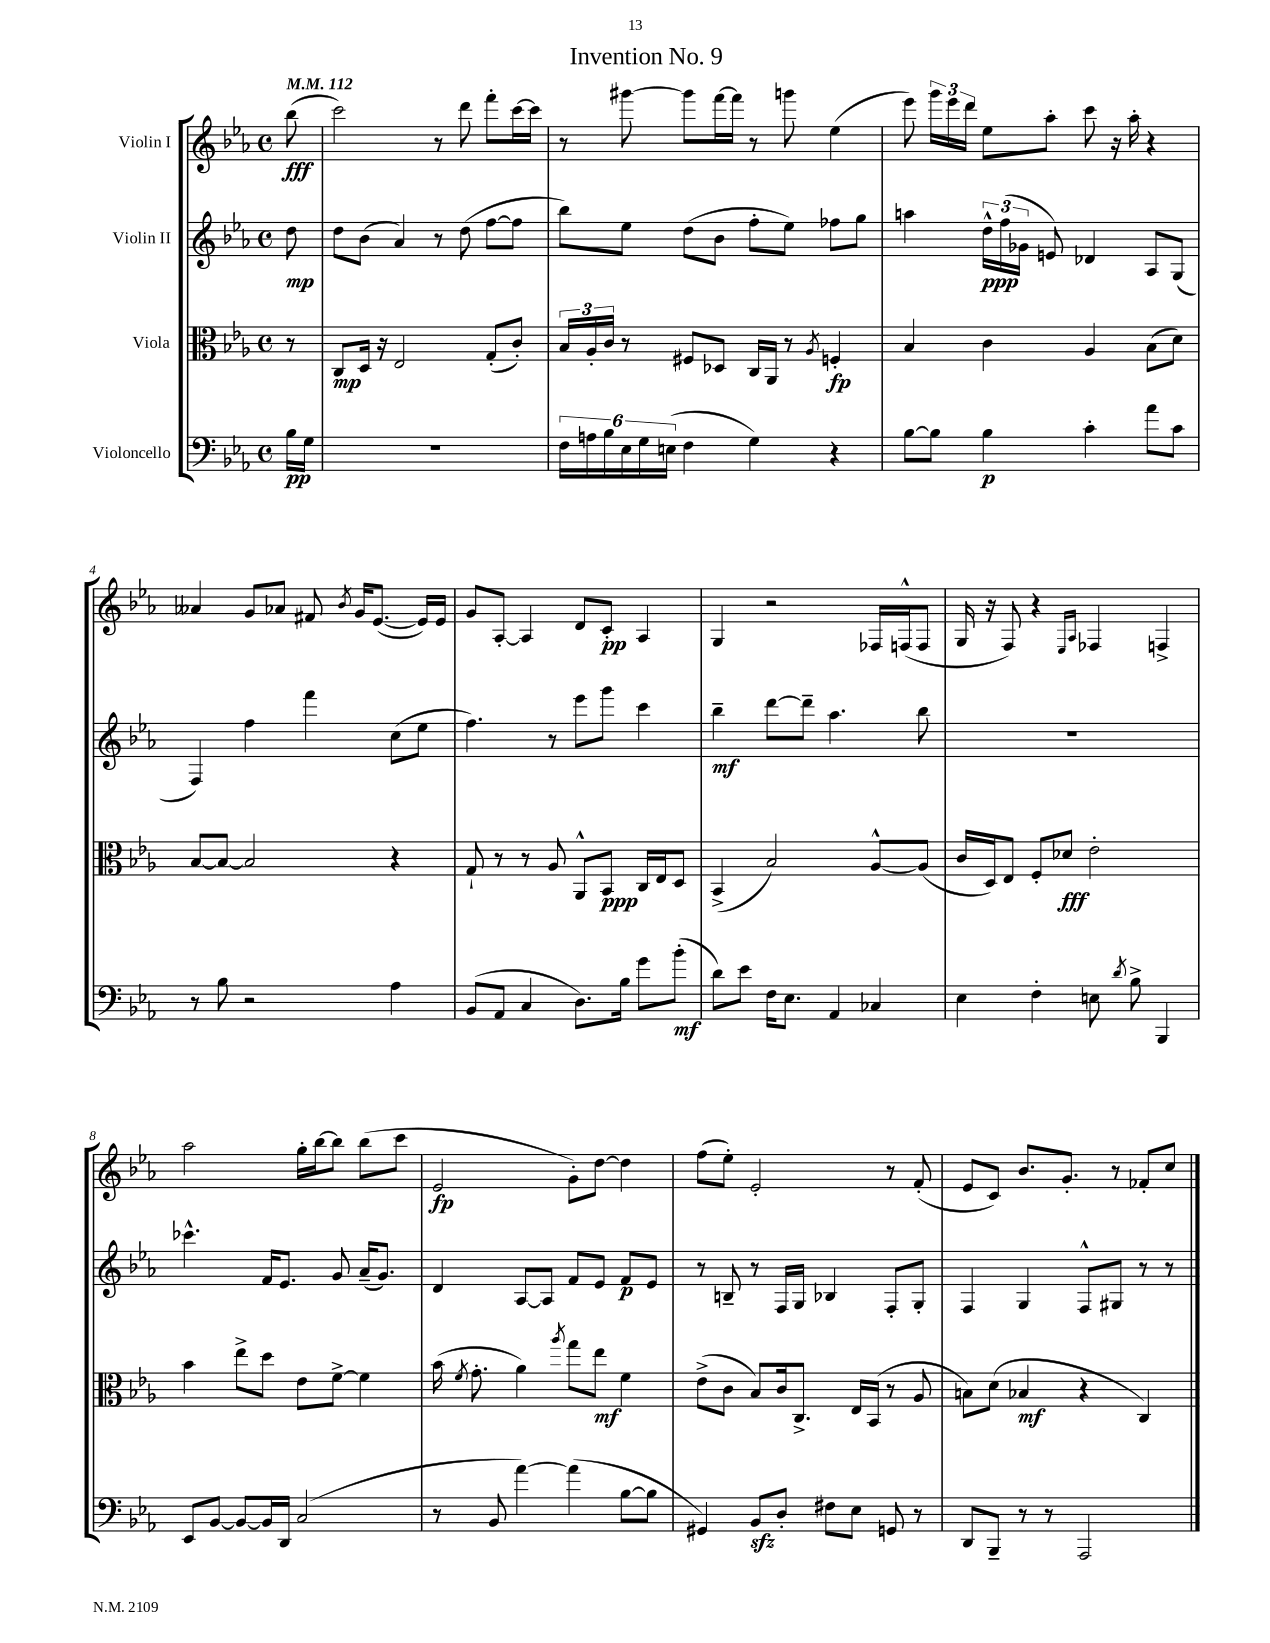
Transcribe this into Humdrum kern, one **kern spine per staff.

**kern	**kern	**kern	**kern
*staff4	*staff3	*staff2	*staff1
*clefF4	*clefC3	*clefG2	*clefG2
*k[b-e-a-]	*k[b-e-a-]	*k[b-e-a-]	*k[b-e-a-]
*M4/4	*M4/4	*M4/4	*M4/4
*met(c)	*met(c)	*met(c)	*met(c)
*MM112	*MM112	*MM112	*MM112
16B-\LL	8r	8dd\	(8bb-\
16G\JJ	.	.	.
=	=	=	=
1r	8C/L	8dd\L	2ccc\)
.	16D/Jk	(8b-\J	.
.	16r	.	.
.	2E-/	4a-/)	.
.	.	8r	8r
.	.	(8dd\	8ddd\
.	(8G'/L	[8ff\L	8fff'\L
.	8c'/J)	8ff\]J	[16ccc\L
.	.	.	16ccc\]JJ
=	=	=	=
24F\LL	24B-/LL	8bb-\L)	8r
24A\	24A-'/	.	.
24B-\	24c/JJ	.	.
24E-\	8r	8ee-\J	[8ggg#\
24G\	.	.	.
(24E\JJ	.	.	.
4F\	8F#/L	(8dd\L	8ggg#\]L
.	8D-/J	8b-\J	[16fff\L
.	.	.	16fff\]JJ
4G\)	16C/LL	8ff'\L	8r
.	16AA-/JJ	.	.
.	8r	8ee-\J)	8ggg\
.	8qA-/	.	.
4r	4F'/	8ff-\L	(4ee-\
.	.	8gg\J	.
=	=	=	=
[8B-\L	4B-/	4aa\	8eee-\)
8B-\]J	.	.	24ggg\LL
.	.	.	24eee-\
.	.	.	24ddd\JJ
4B-\	4c\	24dd^^\LL	8ee-\L
.	.	(24ff\	.
.	.	24g-\JJ	.
.	.	8e/)	8aa-'\J
4c'\	4A-/	4d-/	8ccc\
.	.	.	16r
.	.	.	16aa-'\
8a-\L	(8B-\L	8A-/L	4r
8c\J	8d\J)	(8G/J	.
=	=	=	=
8r	[8B-/L	4F/)	4a--/
8B-\	8B-/_J	.	.
2r	2B-/]	4ff\	8g/L
.	.	.	8a-/J
.	.	4fff\	8f#/
.	.	.	8qb-/
.	.	.	16g/LK
.	.	.	([8.e-/J
4A-\	4r	(8cc\L	.
.	.	8ee-\J	16e-/]LL)
.	.	.	16e-/JJ
=	=	=	=
(8BB-/L	8G`/	4.ff\)	8g/L
8AA-/J	8r	.	[8A-'/J
4C/	8r	.	4A-/]
.	8A-/	8r	.
8.D\L)	8AA-^^/L	8eee-\L	8d/L
.	8BB-/J	8ggg\J	8c'/J
16B-\Jk	.	.	.
8g\L	16C/LL	4ccc\	4A-/
.	16E-/J	.	.
(8b-'\J	8D/J	.	.
=	=	=	=
8d\L)	(4BB-^/	4bb-~\	4G/
8e-\J	.	.	.
16F\LK	2B-/)	[8ddd\L	2r
8.E-\J	.	.	.
.	.	8ddd~\]J	.
4AA-/	.	4.aa-\	.
4C-/	[8A-^^/L	.	16F-/LL
.	.	.	(16F^^/J
.	(8A-/]J	8bb-\	8F/J
=	=	=	=
4E-\	16c/LL	1r	16G/
.	16D/J)	.	16r
.	8E-/J	.	8F/)
4F'\	8F'/L	.	4r
.	8d-/J	.	.
.	.	.	16qqE-/LL
.	.	.	16qqA-/JJ
8E\	2e-'\	.	4F-/
8qd/	.	.	.
8B-^\	.	.	.
4BBB-/	.	.	4F^/
=	=	=	=
8EE-/L	4b-\	4.ccc-^^\	2aa-\
[8BB-/J	.	.	.
8BB-/_L	8ee-^\L	.	.
16BB-/]L	8dd\J	16f/LK	.
16DD/JJ	.	8.e-/J	.
(2C/	8e-\L	.	16gg'\LL
.	.	.	[16bb-\J
.	[8f^\J	8g/	8bb-\]J
.	4f\]	(16a-~/LK	(8bb-\L
.	.	8.g/J)	.
.	.	.	8ccc\J
=	=	=	=
8r	(16b-\	4d/	2e-/
.	8qf/	.	.
.	8.g'\	.	.
8BB-/	.	.	.
[4a-\)	4a-\)	[8A-/L	.
.	.	8A-/]J	.
.	8qaa-/	.	.
(4a-\]	8gg\L	8f/L	8g'\L)
.	8ee-\J	8e-/J	[8dd\J
[8B-\L	4f\	8f/L	4dd\]
8B-\]J	.	8e-/J	.
=	=	=	=
4GG#/)	(8e-^\L	8r	(8ff\L
.	8c\J	8B~/	8ee-'\J)
8BB-/L	8B-/L)	8r	2e-'/
8D'/J	16c/k	16F/LL	.
.	8.C^/J	16G/JJ	.
8F#\L	.	4B-/	.
8E-\J	16E-/LL	.	.
.	(16BB-/JJ	.	.
8GG/	8r	8F'/L	8r
8r	8A-/	8G'/J	(8f'/
=	=	=	=
8DD/L	8B\L)	4F/	8e-/L
8BBB-~/J	(8d\J	.	8c/J)
8r	4B-/	4G/	8.b-/L
8r	.	.	.
.	.	.	8.g'/J
2AAA-/	4r	8F^^/L	.
.	.	8G#/J	8r
.	4C/)	8r	8f-'/L
.	.	8r	8cc/J
==	==	==	==
*-	*-	*-	*-
